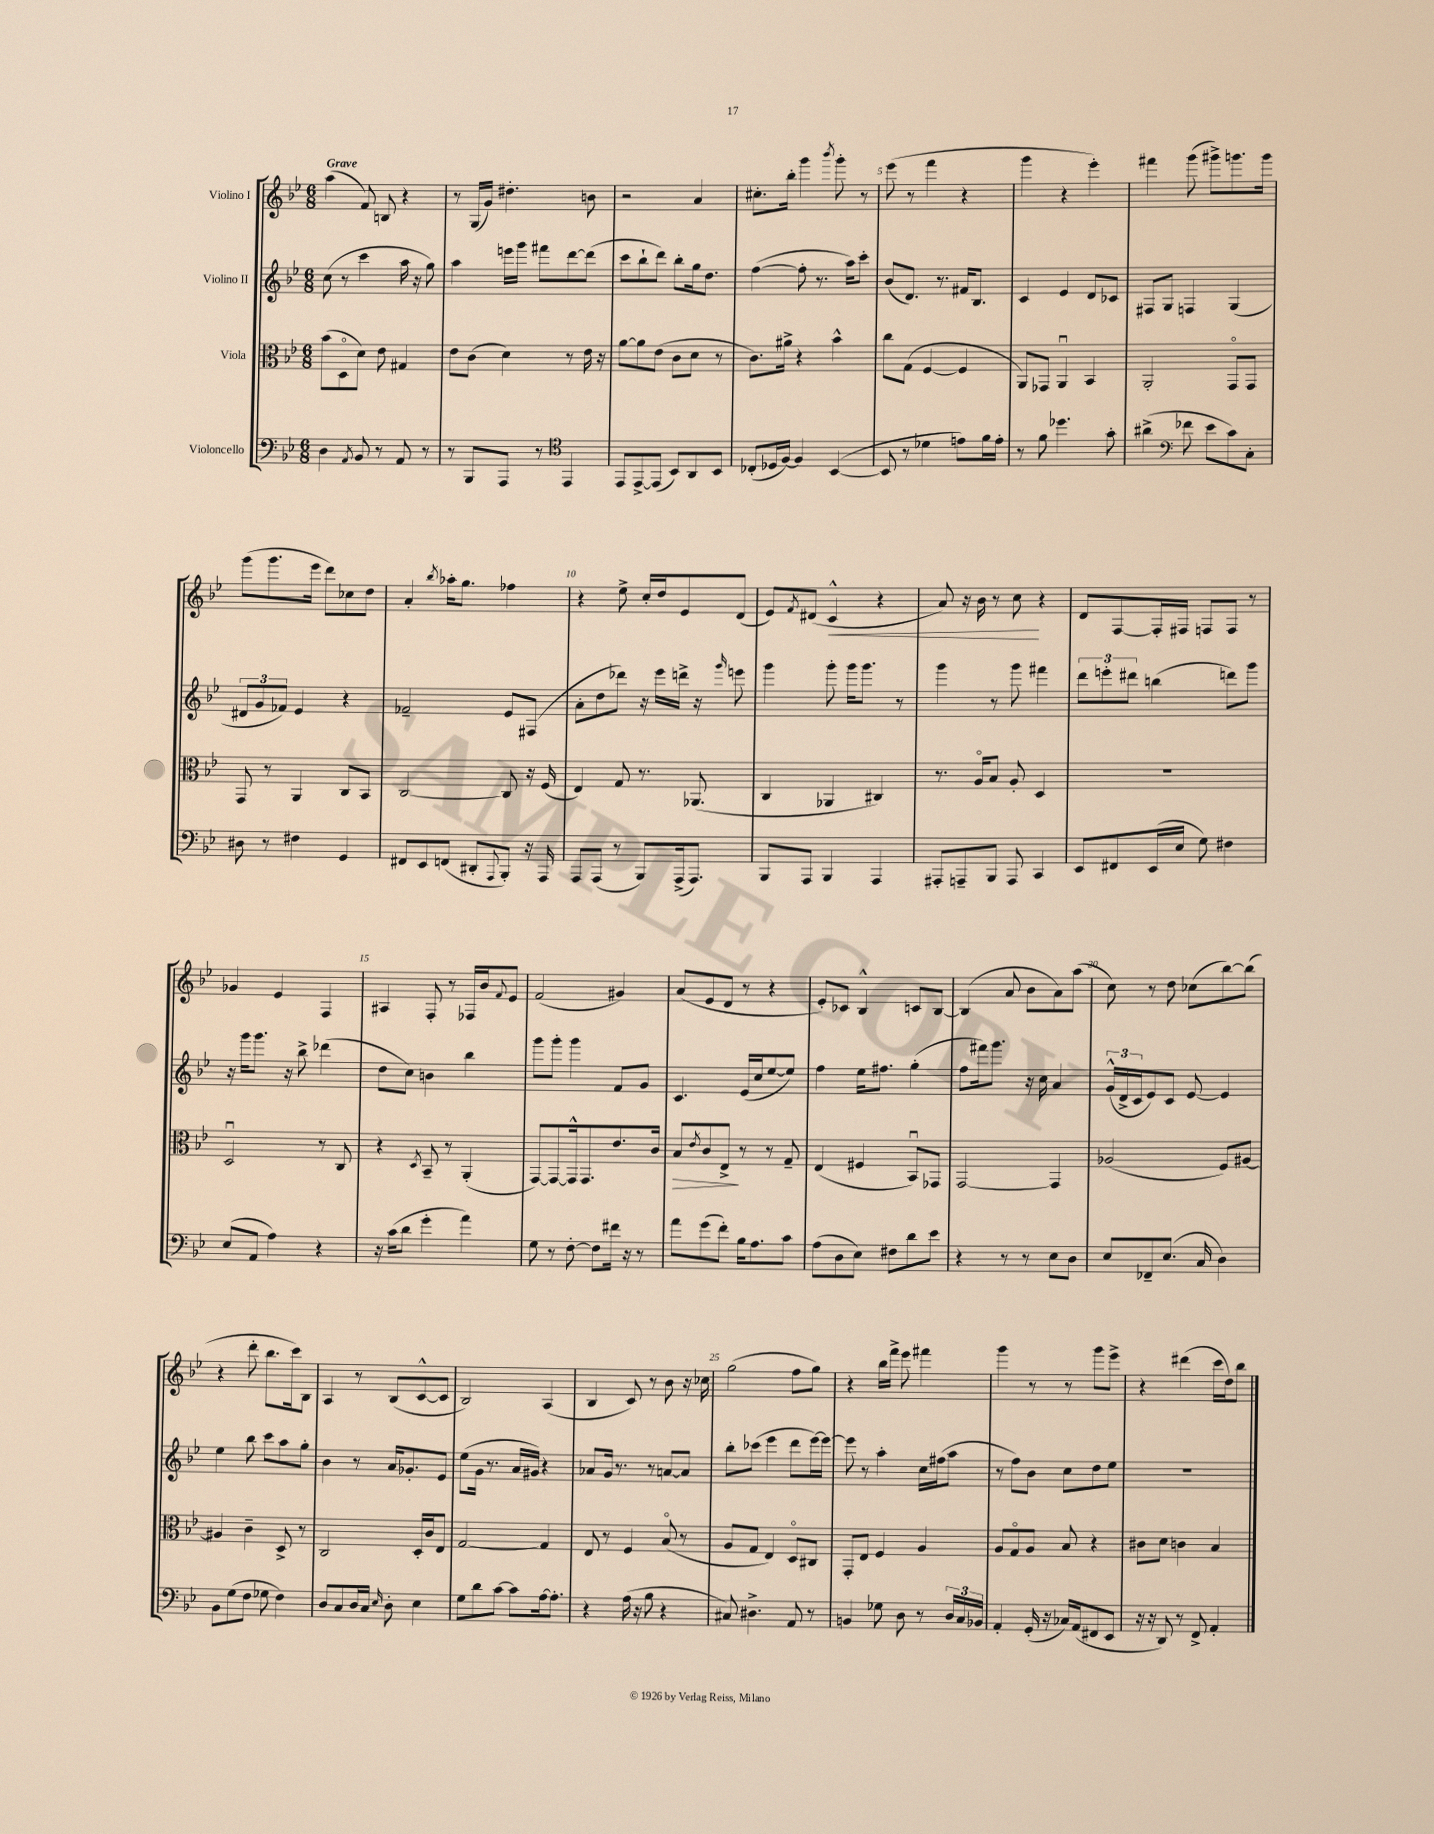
<<
\new StaffGroup <<
\new Staff = "s0" \with { instrumentName = "Violino I" } {
    \clef treble \key bes \major \numericTimeSignature \time 6/8 \tempo "Grave"
    a''4( f'8) b8 r4 |
    r8 g16( g'16) dis''4.-. b'8 |
    r2 a'4 |
    cis''8.-. bes''16-. g'''4 \acciaccatura { bes'''8 } g'''8-. r8 |
    ees'''8( r8 f'''4 r4 |
    g'''4 r4 ees'''4-.) |
    fis'''4 g'''8( gis'''8->) g'''8. g'''16 |
    g'''8( g'''8. ees'''16 d'''8) ces''8 d''8 |
    a'4-. \acciaccatura { bes''8 } aes''16-. g''8. fes''4 |
    r4 ees''8-> c''16-. d''16 ees'8 d'8( |
    ees'8) \acciaccatura { f'8 } dis'8( c'4-^\< r4 |
    a'8) r16 bes'16 r8 c''8\! r4 |
    d'8 f8~ f16-. fis16 f8 f8 r8 |
    ges'4 ees'4 f4 |
    ais4 f8-. r8 fes16 bes'16 \appoggiatura { f'8 } ees'8 |
    f'2( gis'4) |
    a'8( ees'8 d'8 r8 r4 |
    ees'8-.) ces'8 bes4-^ c'8 bes8~ |
    bes4( a'8 bes'8 a'8) a''8( |
    c''8) r8 d''8 ces''8( bes''8~) bes''8( |
    r4 d'''8-. bes''8. c'''16) bes8 |
    a4 r8 bes8( c'8~-^ c'8 |
    bes2) a4( |
    bes4 c'8) r8 bes'8 r16 ces''16 |
    g''2( f''8 g''8) |
    r4 bes''16 f'''16-> ees'''8 fis'''4 |
    g'''4 r8 r8 g'''8 ees'''8-> |
    r4 dis'''4( c'''16 d''16) bes''8 \bar "|." |
}
\new Staff = "s1" \with { instrumentName = "Violino II" } {
    \clef treble \key bes \major \numericTimeSignature \time 6/8
    c''8( r8 c'''4 a''16 r16 g''8) |
    a''4 e'''16 g'''16 fis'''8 d'''8~ d'''8( |
    c'''8 bes''8-! d'''8) bes''8-. g''16 d''8. |
    f''4~( f''8-. r8. a''16) c'''8-. |
    bes'8( d'8.) r8. fis'16 bes8. |
    c'4 ees'4 d'8 ces'8 |
    fis8 g8 f4 g4( |
    \tuplet 3/2 { dis'8 g'8 fes'8) } ees'4 r4 |
    fes'2-- ees'8 fis8( |
    a'8-. d''8 des'''8) r16 ees'''16 d'''16-> r16 \grace { g'''16 } e'''8 |
    g'''4 g'''8-. g'''16 g'''8. r8 |
    g'''4 r8 g'''8 fis'''4 |
    \tuplet 3/2 { d'''8 e'''8-. dis'''8 } b''4( d'''8) g'''8 |
    r16 g'''16 g'''8. r16 bes''8-> des'''4( |
    d''8 c''8) b'4 bes''4 |
    g'''8 g'''8-. g'''4 f'8 g'8 |
    c'4. ees'16( c''16 ees''8~ ees''8) |
    f''4 ees''16 fis''8. g''4-.( |
    f''8 fis'''16) g'''8. r16 c''16 a'4 |
    \tuplet 3/2 { g'16-^( d'16-> c'16 } ees'8) c'8 ees'8~ ees'4 |
    ees''4 bes''8 c'''8 a''8 g''8-. |
    bes'4 r8 a'16 ges'8.-. ees'8 |
    ees''8( g'16 r8. a'16 gis'16) r4 |
    aes'8 g'16 r8. r8 a'8~ a'8 |
    bes''8-. ces'''8( ees'''4 d'''8 ees'''16~) ees'''16~ |
    ees'''8 r8 a''4-. c''16 fis''16( a''8 |
    r8 f''8) bes'8 c''8 d''8 ees''8 |
    R2. \bar "|." |
}
\new Staff = "s2" \with { instrumentName = "Viola" } {
    \clef alto \key bes \major \numericTimeSignature \time 6/8
    bes'8( d8\flageolet d'8) ees'8 gis4 |
    ees'8 c'8( d'4) r8 ees'16 r16 |
    a'8~ a'8 ees'8( c'8 d'8 r8 |
    c'8.) ais'16-> r4 bes'4-^ |
    c''8 g8( f4~ f4 |
    a,8) ges,8 a,4\downbow bes,4 |
    a,2-. g,8\flageolet g,8 |
    g,8 r8 a,4 c8 bes,8 |
    c2~ c8 r16 f16( |
    ees4) g8 r8. aes,8.( |
    c4 aes,4 cis4) |
    r8. a16\flageolet bes8 a8-. d4 |
    R2. |
    d2\downbow r8 c8 |
    r4 \acciaccatura { d8 } bes,8-- r8 a,4-.( |
    g,8~) g,8~ g,16-^ g,8. ees'8. c'16 |
    bes8\> \acciaccatura { ees'8 } c'8 ees8->\! r8 r8 g8-- |
    ees4( fis4 bes,8\downbow) ges,8 |
    g,2~ g,4 |
    aes2( f8) ais8~ |
    ais4 c'4-- d8-> r8 |
    c2 d16-. c'16 ees8 |
    g2~ g4 |
    ees8 r8 f4 bes8\flageolet( r8 |
    a8 g8 ees4) d8\flageolet cis8 |
    g,8-. ees8 f4 a4 |
    a8 g8\flageolet a8 bes8 r4 |
    cis'8 d'8 c'4 bes4 \bar "|." |
}
\new Staff = "s3" \with { instrumentName = "Violoncello" } {
    \clef bass \key bes \major \numericTimeSignature \time 6/8
    d4 \acciaccatura { a,8 } bes,8 r8 a,8 r8 |
    r8 bes,,8 a,,8 r8 \clef tenor ees,4 |
    ees,8 ees,8~-> ees,8( bes,8) a,8 bes,8 |
    ces8-.( des16 f16~) f4 bes,4~( |
    bes,8 r8 des'4 e'8) f'16 e'16-. |
    r8 f'8 des''4. g'8-. |
    ais'4->( \clef bass fes'8 ees'8 c'8) c8-. |
    dis8 r8 fis4 g,4 |
    fis,8 ees,8 f,8( dis,8-. \appoggiatura { a,,8 } bes,,8-.) r16 a,,16 |
    a,,8 a,,8( r8 bes,,8) a,,16->( a,,8.) |
    bes,,8 a,,8 bes,,4 a,,4 |
    ais,,8-. a,,8-- bes,,8 a,,8 c,4 |
    ees,8 fis,8 ees,16( ees16 g8) fis4 |
    ees8( a,8 a4) r4 |
    r16 c'16( d'8 g'4-. a'4) |
    g8 r8 f8~-. f8 fis'16 r16 r8 |
    a'8 g'8( f'8-.) bes16 a8. c'8 |
    a8( d8 ees8) fis8 d'8 ees'8 |
    r4 r8 r8 ees8 d8 |
    ees8 fes,8-- ees8.( c16 d4) |
    bes,8 g8( f8 ges8 f4) |
    d8 c8 d16 c16 \grace { ees16 } d8-. ees4 |
    g8 d'8 c'8~ c'8 a16~ a8.-. |
    r4 a16( r16 bes8 r4 |
    cis8) dis4.-> a,8 r8 |
    b,4 ges8 d8 r8 \tuplet 3/2 { d16 c16 bes,16 } |
    a,4-. g,16-.( r16 ces16) a,16( fis,8 ees,8 |
    r16 r16 d,8) r8 f,8-> a,4-. \bar "|." |
}
>>
>>
\layout { \context { \Score \override BarNumber.break-visibility = ##(#f #t #t) barNumberVisibility = #(every-nth-bar-number-visible 5) } }
